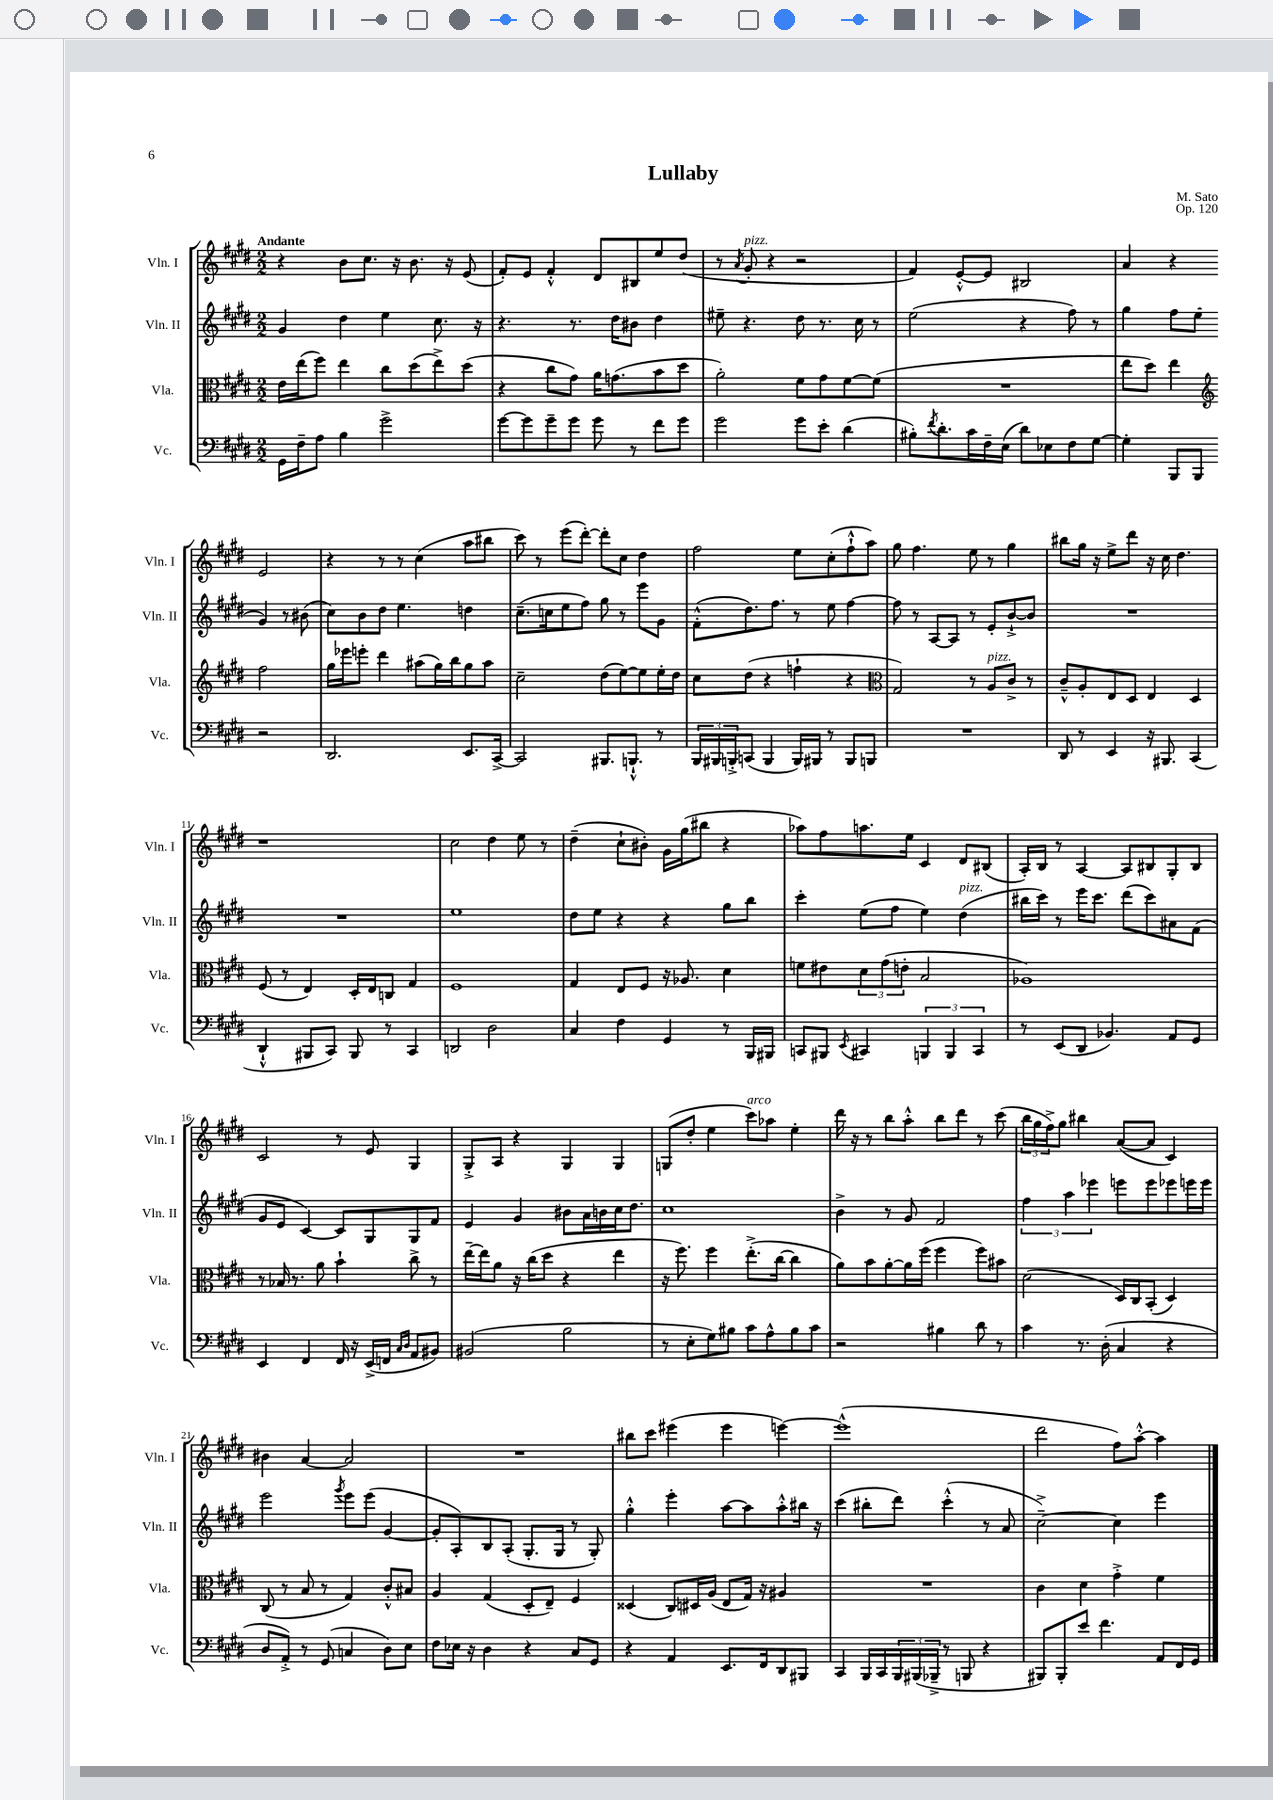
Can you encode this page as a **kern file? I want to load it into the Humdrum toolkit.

**kern	**kern	**kern	**kern
*part4	*part3	*part2	*part1
*staff4	*staff3	*staff2	*staff1
*I"Vc.	*I"Vla.	*I"Vln. II	*I"Vln. I
*I'Vc.	*I'Vla.	*I'Vln. II	*I'Vln. I
*clefF4	*clefC3	*clefG2	*clefG2
*k[f#c#g#d#]	*k[f#c#g#d#]	*k[f#c#g#d#]	*k[f#c#g#d#]
*M2/2	*M2/2	*M2/2	*M2/2
=1	=1	=1	=1
!	!	!	!LO:TX:a:B:t=Andante
16GG#\LL	16e\LL	4g#/	4r
16F#~\J	(16ee\J	.	.
8A\J	8ff#\J)	.	.
4B\	4ee\	4dd#\	8b\L
.	.	.	8.cc#\J
2g#^\	8cc#\L	4ee\	.
.	.	.	16r
.	(8dd#\	.	8.b\
.	8ee^\)	8.cc#\	.
.	.	.	16r
.	(8dd#\J	.	(8e/
.	.	16r	.
=2	=2	=2	=2
[8g#\L	4r	4.r	8f#'/L)
8g#\]	.	.	8e/J
8g#~\	8cc#\L	.	4f#'^^/
8g#\J	8g#\J)	8.r	.
8g#\	16a\KL	.	8d#/L
.	(8.gn\	16dd#\KL	.
8r	.	8b#X\J	8B#X/
8f#\L	8b\	4dd#\	8ee/
8g#\J	8dd#\J	.	(8dd#/J
=3	=3	=3	=3
2g#\	2a'\)	8ee#X~\	8r
.	.	.	8qa/
!	!	!	!LO:TX:a:i:t=pizz.
.	.	4.r	8g#'/
.	.	.	4r
8g#\L	8f#\L	8dd#\	2r
8e'\J	8g#\	8.r	.
(4d#\	[8f#\	.	.
.	.	16cc#\	.
.	(8f#\J]	8r	.
=4	=4	=4	=4
8B#X'\L)	1r	(2ee\	4f#/)
8qf#/	.	.	.
8.d#'\	.	.	.
.	.	.	[8e'^^/L
16c#\L	.	.	.
16F#~\	.	.	8e/J]
(16E\JJ	.	.	.
8d#\L)	.	4r	2B#X/
8E-X\	.	.	.
8F#\	.	8ff#\)	.
[8G#\J	.	8r	.
=5	=5	=5	=5
4G#'\]	8ee\L	4gg#\	4a/
.	8dd#\J)	.	.
8BBB/L	4ee\	8ff#\L	4r
8BBB/J	.	(8ee\J	.
*	*clefG2	*	*
2r	2ff#\	4g#/)	2e/
.	.	8r	.
.	.	(8b#X\	.
!!LO:LB:g=z
=6	=6	=6	=6
2.DD#/	16gg#\LL	8cc#\L)	4r
.	16eee-X\J	.	.
.	8eeen'\J	8b\	.
.	4ddd#\	8dd#\J	8r
.	.	4.ee\	8r
.	(8aa#X\L	.	(4cc#\
.	16gg#\L)	.	.
.	16bb\J	.	.
8.EE/L	8gg#\	4ddn\	8aa\L
.	8aa#\J	.	8bb#X\J
[16CC#^/Jk	.	.	.
=7	=7	=7	=7
2CC#/]	2cc#~\	(8.cc#~\L	8ccc#\)
.	.	.	8r
.	.	16ccn\k	.
.	.	8ee\	(8eee\L
.	.	8ff#\J)	[8ddd#'\J)
8.BBB#X/L	(8dd#\L	8gg#\	8ddd#'\L]
.	[8ee\)	8r	8cc#\J
8.BBBn`^^/J	.	.	.
.	8ee\]	8eee\L	4dd#\
8r	16ee'\L	8g#\J	.
.	16dd#\JJ	.	.
=8	=8	=8	=8
24BBB/LL	8cc#\L	(8f#'^^\L	2ff#\
24BBB#X/	.	.	.
24BBBn'^/J	.	.	.
(8CCn/J	(8dd#\J	8.dd#\)	.
4BBB/	4r	.	.
.	.	8.ff#\J	.
16BBB/LL)	4ffn`\	8r	8ee\L
16BBB#X/JJ	.	.	.
8r	.	8ee\	(8cc#'\
8BBB#/L	4r	[4ff#\	8ff#`^^\
8BBBn/J	.	.	8aa\J)
=9	=9	=9	=9
*	*clefC3	*	*
1r	2G#/)	8ff#\]	8gg#\
.	.	8r	4.ff#\
.	.	[8A/L	.
.	.	8A/J]	.
.	8r	8r	8ee\
!	!LO:TX:a:i:t=pizz.	!	!
.	8A/L	8e'/L	8r
.	8c#^/J	[8b`^/	4gg#\
.	8r	8b/J]	.
=10	=10	=10	=10
8DD#/	8c#~^^/L	1r	8bb#X\L
8r	8A'/	.	16gg#\Jk
.	.	.	16r
4EE/	8E/	.	8ee^\L
.	8D#/J	.	8ddd#\J
16r	4E/	.	16r
8.BBB#X/	.	.	16cc#\
.	.	.	4.dd#\
(4CC#/	4D#/	.	.
!!LO:LB:g=z
=11	=11	=11	=11
4DD#`^^/	(8F#/	1r	1r
.	8r	.	.
8BBB#X/L	4E/)	.	.
8CC#/J)	.	.	.
8BBB#/	16D#'/LL	.	.
.	16E/J	.	.
8r	8Cn/J	.	.
4CC#/	4G#/	.	.
=12	=12	=12	=12
2DDn/	1F#	1ee	2cc#\
2D#\	.	.	4dd#\
.	.	.	8ee\
.	.	.	8r
=13	=13	=13	=13
4C#/	4G#/	8dd#\L	(4dd#~\
.	.	8ee\J	.
4F#\	8E/L	4r	8cc#`\L
.	8F#/J	.	8b#X'\J)
4GG#/	16r	4r	16g#\LL
.	8.A-X/	.	(16gg#\J
.	.	.	8bb#X\J
8r	4d#\	8gg#\L	4r
16BBB/LL	.	8bb\J	.
16BBB#X/JJ	.	.	.
=14	=14	=14	=14
8CCn/L	8fn\L	4ccc#'\	8aa-X\L)
8BBB#X/J	8e#X\	.	8ff#\
8qEE/	.	.	.
4CC#X/	12d#\	(8ee\L	8.aan\
.	(12g#\	.	.
.	.	8ff#\J	.
.	12en'\J	.	.
.	.	.	16ee\Jk
6BBBn/	2B/	4ee\)	4c#/
6BBB/	.	.	.
!	!	!LO:TX:a:i:t=pizz.	!
.	.	(4dd#\	8d#/L
6CC#/	.	.	.
.	.	.	(8B#X/J
=15	=15	=15	=15
8r	1A-X)	16bb#X\LL	16A'/LL)
.	.	16ccc#\JJ)	16B/JJ
(8EE/L	.	8r	8r
8DD#/J	.	16eee\KL	[4A/
.	.	8.ccc#\J	.
4.BB-X/)	.	.	.
.	.	(8ddd#\L	8A/L]
.	.	8ccc#\)	8B#X/
8AA/L	.	8a#X\	8G#'/
8GG#/J	.	(8f#\J	8B#/J
!!LO:LB:g=z
=16	=16	=16	=16
4EE/	8r	8g#/L	2c#/
.	16B-X/	8e/J	.
.	8.r	.	.
4FF#/	.	[4c#/)	.
.	8a\	.	.
16FF#/	4b`\	8c#/L]	8r
16r	.	.	.
(16EE^/LL	.	8G#/	8e/
16FFn/JJ	.	.	.
16qqC#/LL	.	.	.
16qqD#/JJ	.	.	.
8AA/L	8cc#^\	8G#/	4G#/
8BB#X/J)	8r	8f#/J	.
=17	=17	=17	=17
(2BB#X/	[16ee~\LL	4e/	8G#'^/L
.	16ee\J]	.	.
.	8a\J	.	8A/J
.	16r	4g#/	4r
.	(16cc#\KL	.	.
.	8dd#\J	.	.
2B\	4r	8b#X\L	4G#/
.	.	16a\L	.
.	.	16bn\	.
.	4ee\	16cc#\J	4G#/
.	.	8.dd#\J	.
=18	=18	=18	=18
8r	16r	1cc#	(8Gn/L
.	8.ff#\)	.	.
8E'\L	.	.	8dd#'/J
8G#\)	4ff#\	.	4ee\
8B#X\J	.	.	.
!	!	!	!LO:TX:a:i:t=arco
8c#\L	(8.ee'^\L	.	8ccc#\L)
8A^^\	.	.	8aa-X\J
.	[16cc#\Jk	.	.
8B#\	4cc#\]	.	4ee'\
8c#\J	.	.	.
=19	=19	=19	=19
2r	8a\L)	4b^\	16ddd#\
.	.	.	16r
.	8b\	.	8r
.	[8a'\	8r	8bb\L
.	16a\L]	8g#/	8aa'^^\J
.	(16ff#\JJ	.	.
4B#X\	4ff#\	2f#/	8bb\L
.	.	.	8ddd#\J
8d#\	8ff#\L)	.	8r
8r	8b#X\J	.	(8ccc#\
=20	=20	=20	=20
4c#\	(2d#\	6ff#\	24bb\LL
.	.	.	24gg#\
.	.	.	24ff#^\J)
.	.	.	8gg#\J
.	.	6aa\	.
8.r	.	.	4bb#X\
.	.	6eee-X\	.
(16D#'\	.	.	.
4C#/	16D#/LL)	8eeen\L	([8a/L
.	16C#/J	.	.
.	(8BB'/J	8eee\	8a/J]
4r	4D#/)	8eee-X\	4c#/)
.	.	16eeen\L	.
.	.	16eee\JJ	.
!!LO:LB:g=z
=21	=21	=21	=21
8D#/L	(8C#/	2eee\	4b#X\
8AA'^/J)	8r	.	.
8r	8B/	.	[4a/
(8GG#/	8r	.	.
.	.	8qggg#/	.
4Cn/	4G#/)	8eee\L	2a/]
.	.	(8eee\J	.
8D#\L)	8c#'^^/L	[4g#/	.
8E\J	8B#X/J	.	.
=22	=22	=22	=22
8F#\L	4A/	8g#'/L]	1r
16E-X\Jk	.	8A'/)	.
16r	.	.	.
4D#\	(4G#/	8B/	.
.	.	(8A'/J	.
4r	8D#'/L	8.G#'/L	.
.	8E~/J)	.	.
.	.	16G#/Jk	.
8C#/L	4F#/	8r	.
8GG#/J	.	8G#'/)	.
=23	=23	=23	=23
4r	(4D##X/	4gg#'^^\	8bb#X\L
.	.	.	8ccc#\J
4AA/	8C#/L)	4eee'\	(4eee#X\
.	16D#X/L	.	.
.	(16A/JJ	.	.
8.EE/L	8E/L	[8aa\L	4eee#\
.	16G#/Jk)	8aa\]	.
16FF#/k	16r	.	.
8DD#/	4A#X/	8aa'^^\	[4eeen\)
8BBB#X/J	.	16bb#X\Jk	.
.	.	16r	.
=24	=24	=24	=24
4CC#/	1r	(4ccc#\	(1eee^^]
16BBB/LL	.	8bb#X'\L	.
16CC#/	.	.	.
24BBB/	.	8ddd#\J)	.
(24BBB#X/	.	.	.
24BBB-X~^/JJ	.	.	.
8r	.	(4ccc#'^^\	.
8BBBn/	.	.	.
4r	.	8r	.
.	.	8a/	.
=25	=25	=25	=25
8BBB#X/L)	4c#\	[2cc#~^\)	2ddd#\
8BBB#'/	.	.	.
8e/J	4d#\	.	.
4.f#\	.	.	.
.	4g#'^\	4cc#\]	8ff#\L)
.	.	.	[8aa'^^\J
8AA/L	4f#\	4eee\	4aa\]
16FF#/L	.	.	.
16GG#/JJ	.	.	.
==	==	==	==
*-	*-	*-	*-
